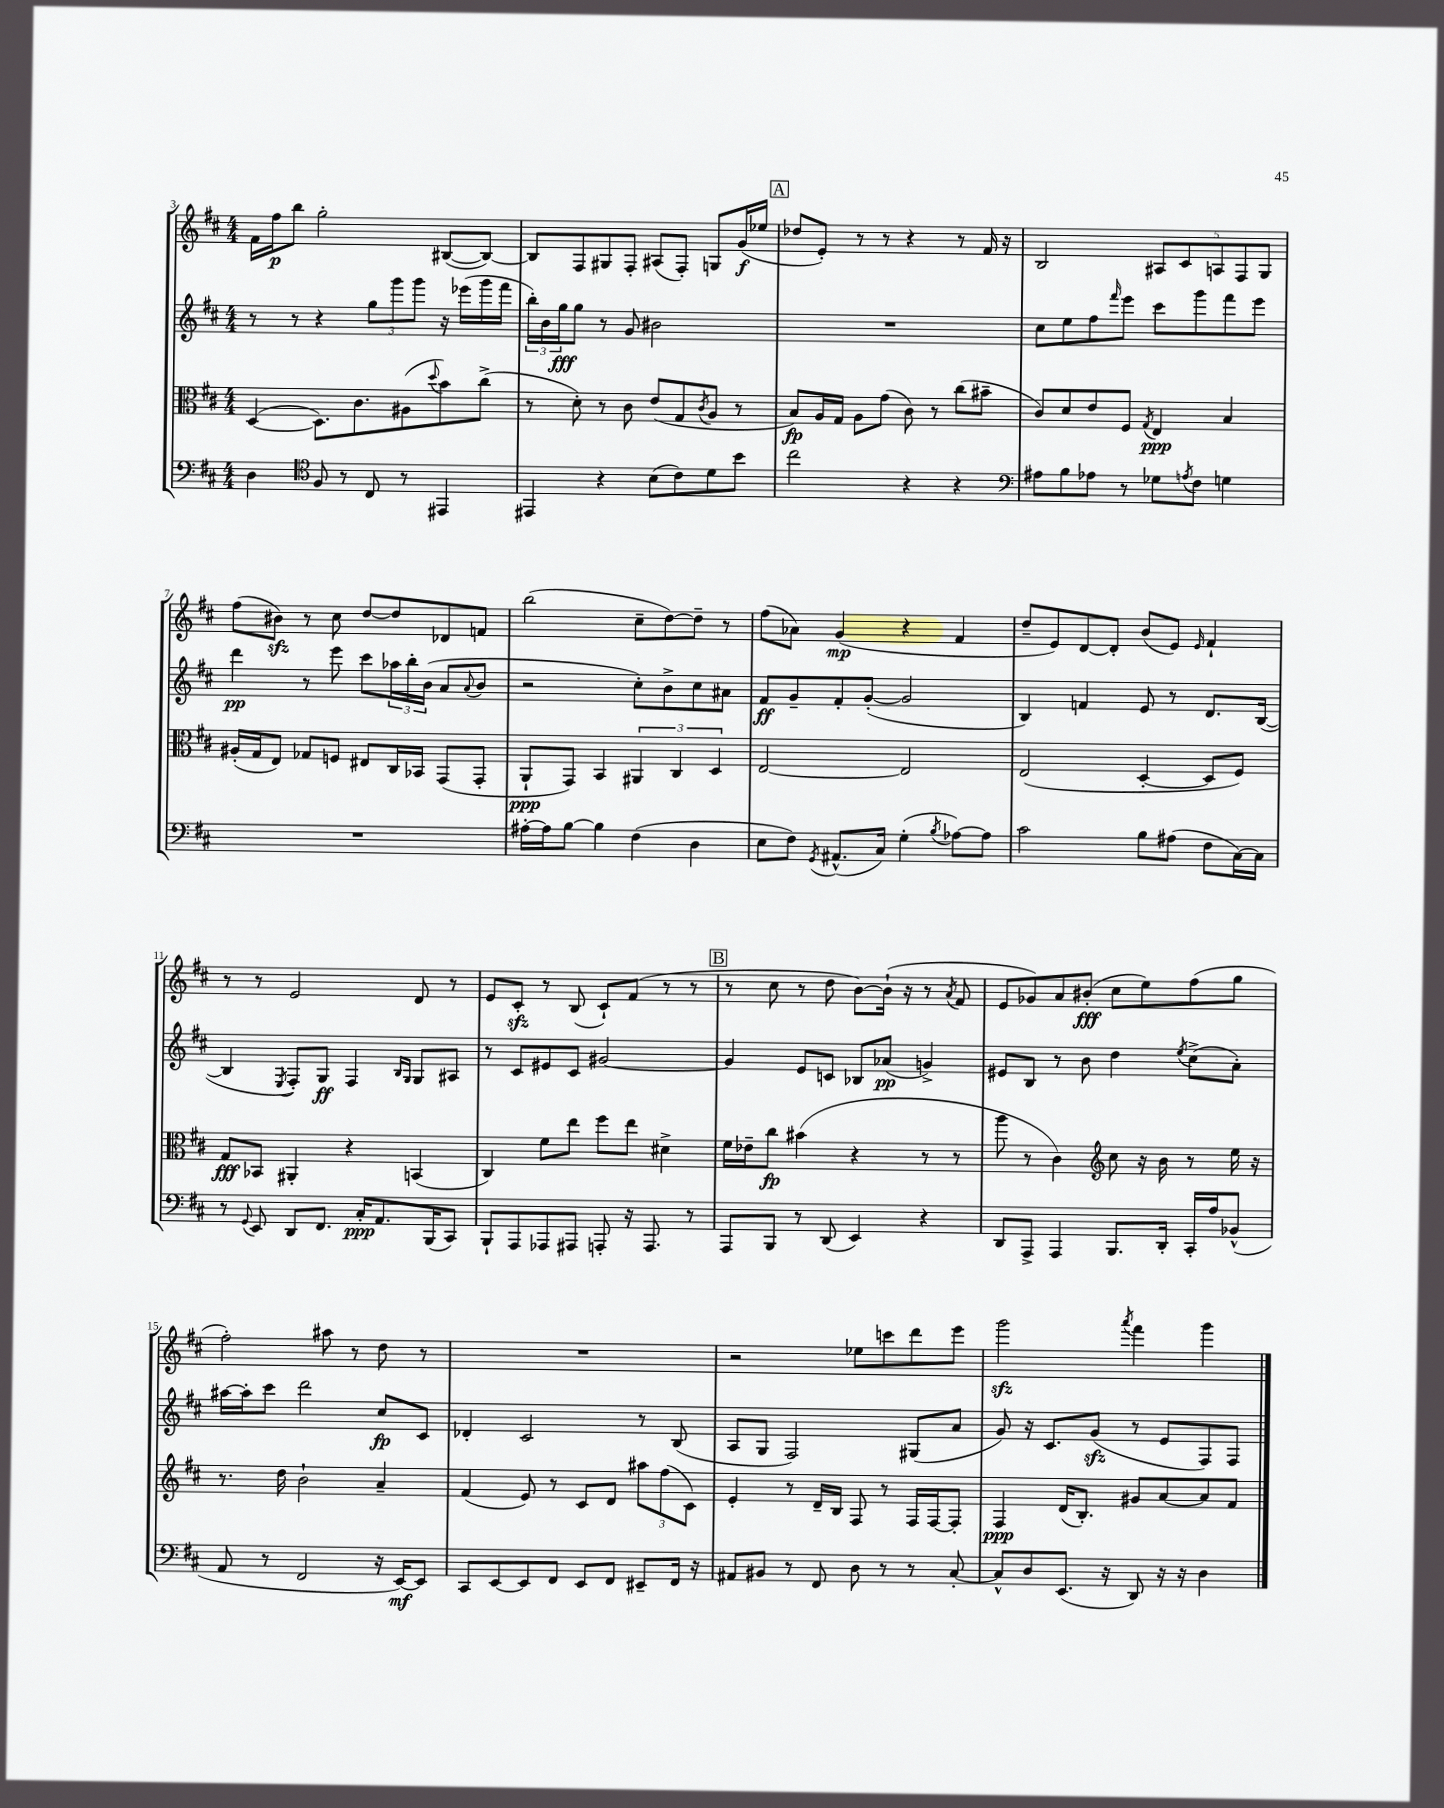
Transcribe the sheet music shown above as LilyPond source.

<<
\new StaffGroup <<
\new Staff = "s0" {
    \clef treble \key d \major \numericTimeSignature \time 4/4
    fis'16 fis''16\p b''8 g''2-. bis8~( bis8~) |
    bis8 fis8 gis8 fis8-. ais8( fis8-.) g8 g'16\f( ees''16 |
    \mark \markup { \box "A" } des''8 e'8-.) r8 r8 r4 r8 fis'16 r16 |
    b2 \tuplet 5/4 { ais8 cis'8 a8 fis8 g8 } |
    fis''8( bis'8\sfz) r8 cis''8 d''8~ d''8 des'8 f'8 |
    b''2( cis''8-- d''8~) d''8-- r8 |
    fis''8( aes'8) g'4\mp( r4 fis'4 |
    d''8-- e'8) d'8~ d'8-. b'8( e'8) \grace { e'16 } fis'4-! |
    r8 r8 e'2 d'8 r8 |
    e'8 cis'8-.\sfz r8 b8( cis'8-!) fis'8( r8 r8 |
    \mark \markup { \box "B" } r8 cis''8 r8 d''8 b'8~) b'16-!( r16 r8 \acciaccatura { a'8 } fis'8 |
    e'8 ges'8) a'8 bis'8-.\fff( cis''8 e''8) fis''8( g''8 |
    fis''2-.) ais''8 r8 d''8 r8 |
    R1 |
    r2 ees''8 c'''8 d'''8 e'''8 |
    g'''2\sfz \acciaccatura { a'''8 } fis'''4 g'''4 \bar "|." |
}
\new Staff = "s1" {
    \clef treble \key d \major \numericTimeSignature \time 4/4
    r8 r8 r4 \tuplet 3/2 { g''8 g'''8 g'''8 } r16 ees'''16( g'''16 fis'''16 |
    \tuplet 3/2 { b''16-.) b'16 g''16\fff } g''8 r8 g'8 bis'2 |
    \mark \markup { \box "A" } R1 |
    cis''8 e''8 fis''8 \grace { fis'''16 } e'''8 cis'''8 g'''8 fis'''8 e'''8 |
    d'''4\pp r8 e'''8 cis'''8 \tuplet 3/2 { aes''16 b''16-. b'16( } a'8 \appoggiatura { a'8 } b'8 |
    r2 cis''8-.) b'8-> cis''8 ais'8 |
    fis'8\ff g'8-- fis'8-. g'8~-.( g'2 |
    b4) f'4 e'8 r8 d'8. b16~( |
    b4 \acciaccatura { e8 } fis8-.) g8\ff fis4 \grace { b16 g16 } g8 ais8 |
    r8 cis'8 eis'8 cis'8 gis'2~ |
    \mark \markup { \box "B" } gis'4 e'8 c'8 bes8 aes'8\pp( g'4->) |
    eis'8 b8 r8 b'8 d''4 \acciaccatura { e''8 } cis''8->( a'8-.) |
    ais''16~ ais''16-. cis'''8 d'''2 cis''8\fp cis'8 |
    des'4-. cis'2 r8 b8( |
    a8 g8 fis2) gis8( a'8 |
    g'8) r16 cis'8. g'8\sfz( r8 e'8 fis8) fis8 \bar "|." |
}
\new Staff = "s2" {
    \clef alto \key d \major \numericTimeSignature \time 4/4
    d4~( d8.) cis'8. ais8( \appoggiatura { d''8 } b'8) cis''8->( |
    r8 d'8-.) r8 cis'8 e'8( g8 \acciaccatura { cis'8 } a8 r8 |
    \mark \markup { \box "A" } b8\fp) a16 g16 a8 g'8( cis'8) r8 cis''8( bis'8-- |
    cis'8) d'8 e'8 fis8 \acciaccatura { g8 } e4\ppp b4 |
    ais16-.( g16 e8) ges8 f8 eis8 cis16 bes,16 g,8( g,8-. |
    a,8-!\ppp g,8) b,4 \tuplet 3/2 { ais,4 cis4 d4 } |
    e2~ e2 |
    e2( d4~-. d8 fis8) |
    g8\fff bes,8 ais,4-. r4 b,4( |
    cis4) fis'8 e''8 fis''8 e''8 dis'4-> |
    \mark \markup { \box "B" } fis'16 ees'16-- cis''8\fp bis'4( r4 r8 r8 |
    a''8 r8 cis'4) \clef treble cis''8 r16 b'16 r8 e''16 r16 |
    r8. d''16 b'2-! a'4-- |
    fis'4( e'8) r8 cis'8 d'8 \tuplet 3/2 { ais''8 fis''8( cis'8) } |
    e'4-. r8 d'16-- b16 fis8 r8 fis16 fis16~ fis8-. |
    fis4\ppp d'16( b8.-.) gis'8 a'8~ a'8 fis'8 \bar "|." |
}
\new Staff = "s3" {
    \clef bass \key d \major \numericTimeSignature \time 4/4
    d4 \clef tenor fis8 r8 cis8 r8 eis,4 |
    eis,4 r4 b8( cis'8) d'8 b'8 |
    \mark \markup { \box "A" } cis''2 r4 r4 |
    \clef bass ais8 b8 aes8 r8 ges8 \acciaccatura { a8 } fis8 g4 |
    R1 |
    ais16~-. ais16 b8~ b4 fis4( d4 |
    e8 fis8) \acciaccatura { g,8 } ais,8.-^( cis16) g4-.( \acciaccatura { b8 } aes8~) aes8 |
    cis'2 b8 ais8( fis8 cis16~) cis16 |
    r8 \appoggiatura { g,8 } e,8 d,8 fis,8. cis16-.\ppp a,8. b,,16( cis,8) |
    b,,8-! a,,8 aes,,8 ais,,8 a,,8-. r16 a,,8. r8 |
    \mark \markup { \box "B" } a,,8 b,,8 r8 d,8( e,4) r4 |
    d,8 a,,8-> a,,4 b,,8. d,16-. cis,16-. a16 bes,8-^( |
    a,8 r8 fis,2 r16 e,16~\mf) e,8 |
    cis,8 e,8~ e,8 fis,8 e,8 fis,8 eis,8-- fis,16 r16 |
    ais,8 bis,8 r8 fis,8 d8 r8 r8 cis8~-. |
    cis8-^ d8 e,8.( r16 d,8) r16 r16 d4 \bar "|." |
}
>>
>>
\layout { \context { \Score currentBarNumber = #3 } }
